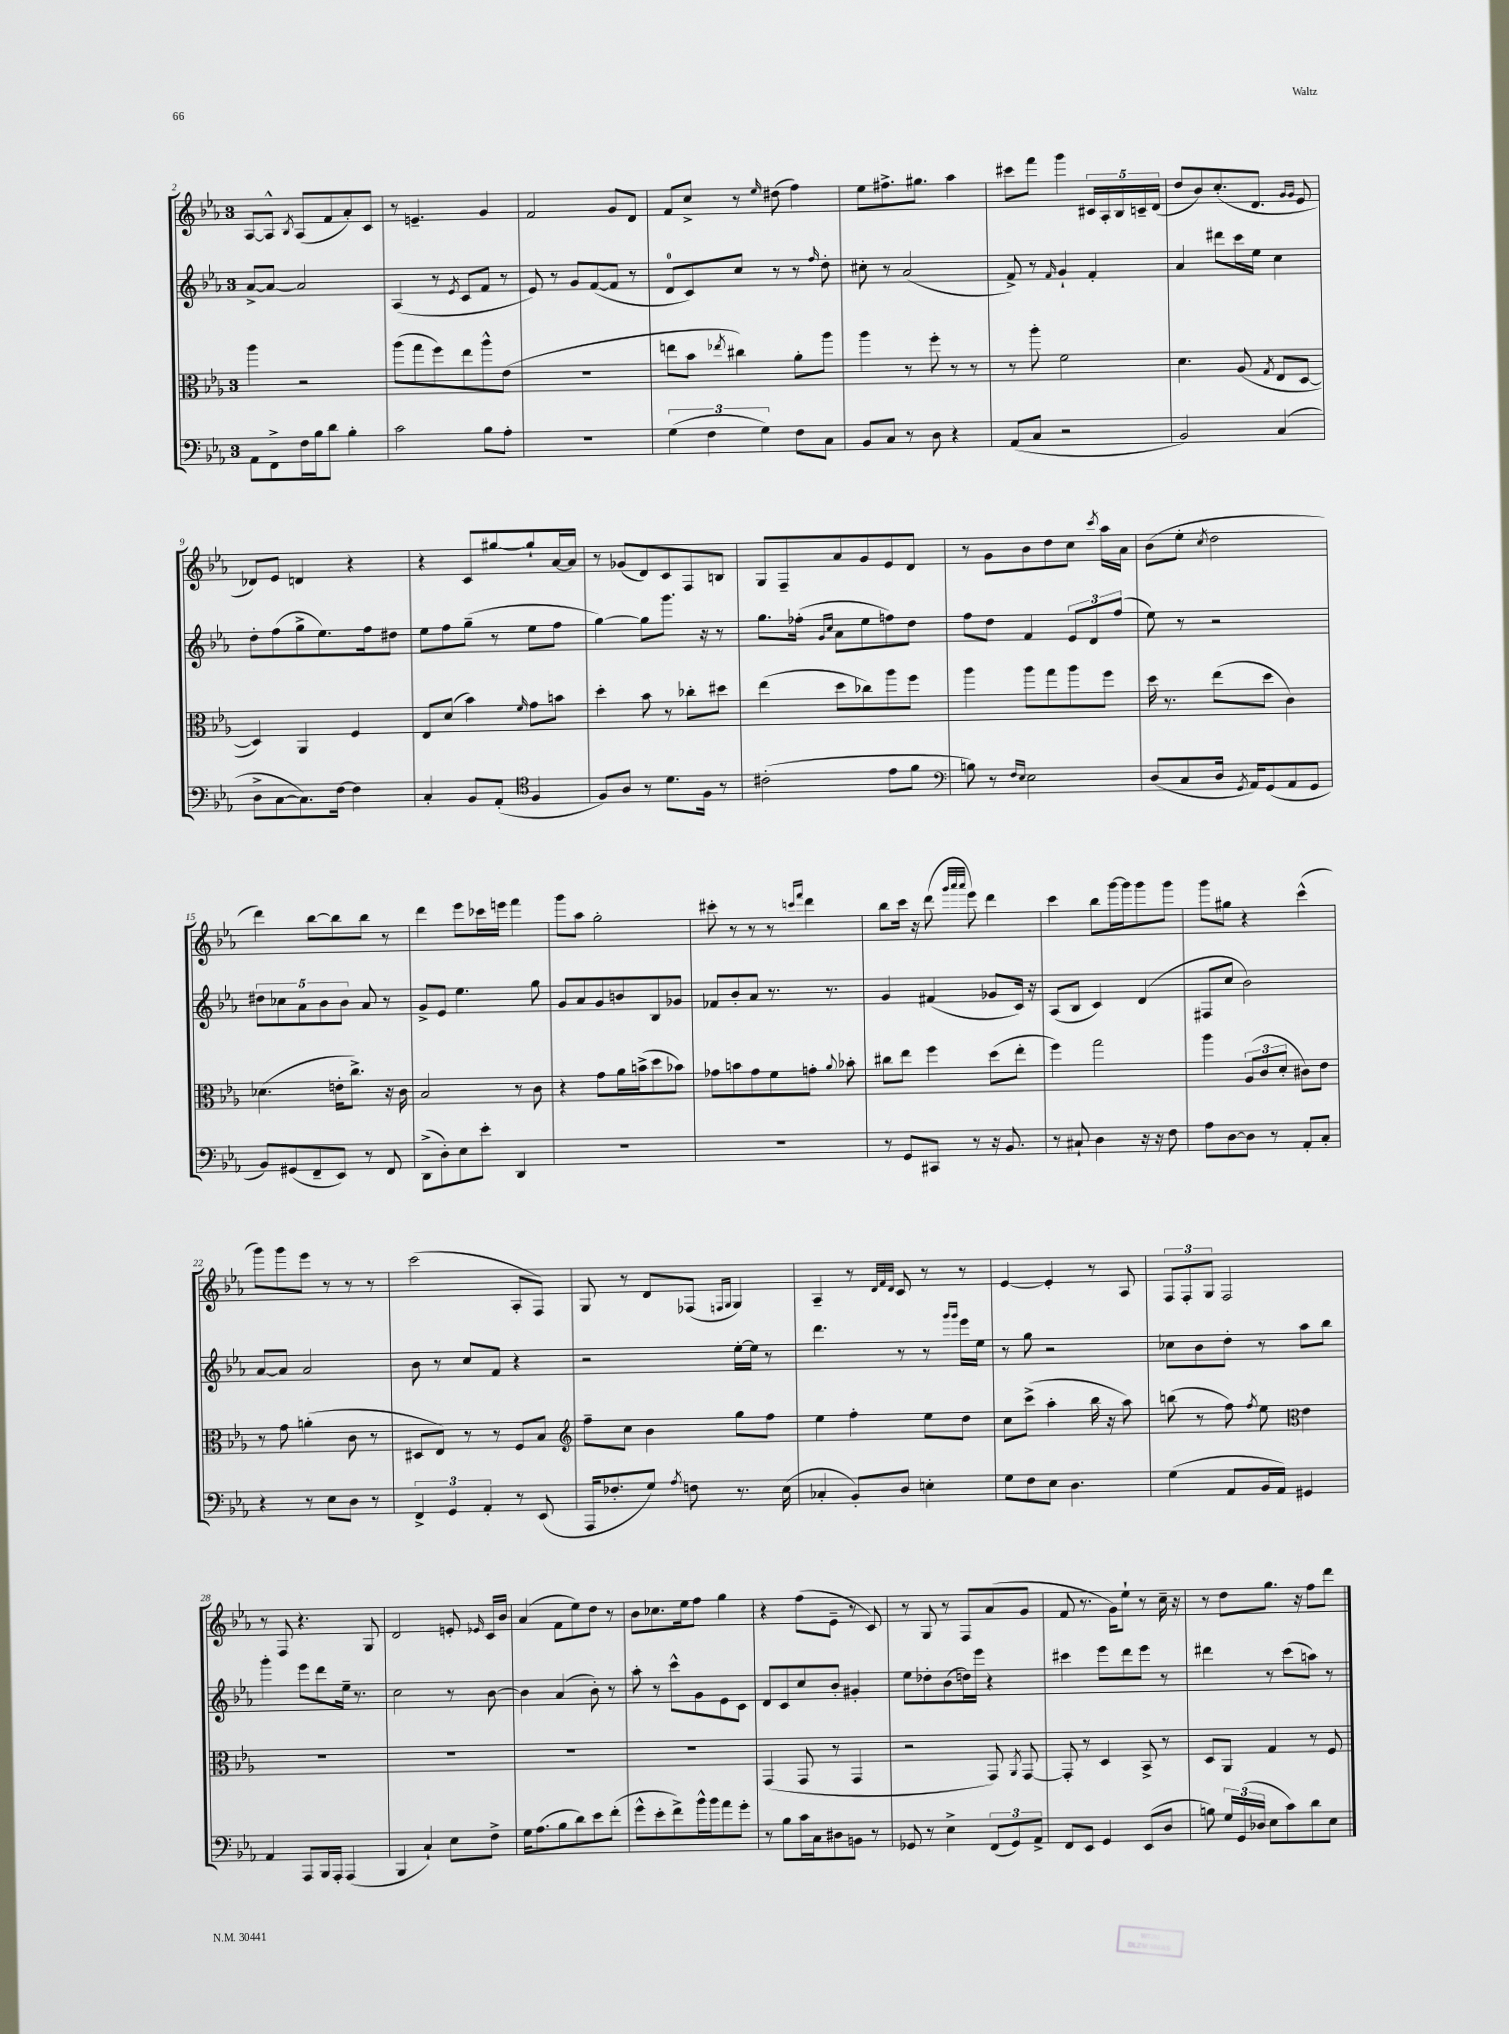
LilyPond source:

<<
\new StaffGroup <<
\new Staff = "s0" {
    \clef treble \key ees \major \once \override Staff.TimeSignature.style = #'single-digit \time 3/4
    \autoBeamOff aes8[~ aes8]-^ \acciaccatura { bes8 } aes8[( f'8 aes'8-.) c'8] |
    r8 e'4.-- g'4 |
    f'2 g'8[ d'8] |
    f'8[ c''8]-> r8 \grace { ees''16 } dis''8( f''4) |
    ees''8[ fis''8.-> gis''8.] aes''4 |
    cis'''8[ f'''8] g'''4 \tuplet 5/4 { cis'16[ aes16-. bes16 c'16-- d'16]( } |
    d''8[ bes'8) c''8.-.( d'8.] \grace { g'16[ g'16] } ees'8 |
    des'8[) ees'8] d'4 r4 |
    r4 c'8[ gis''8~ gis''8-! aes'16~ aes'16] |
    r8 ges'8[( d'8) c'8 f8 b8] |
    g8[ f8-- aes'8 g'8 ees'8 d'8] |
    r8 g'8[ bes'8 d''8 c''8] \acciaccatura { c'''8 } aes''16[ aes'16] |
    bes'8[( ees''8]-. \acciaccatura { c''8 } d''2 |
    d'''4) bes''8[~ bes''8 bes''8] r8 |
    d'''4 ees'''8[ ces'''16 e'''16] f'''4 |
    g'''8[ aes''8] g''2-. |
    cis'''8-. r8 r8 r8 \grace { c'''16[ f'''16] } d'''4 |
    bes''8[ c'''16] r16 d'''8( \grace { g'''32[ aes'''32 aes'''32] } ees'''8) d'''4 |
    c'''4 bes''8[ g'''16~ g'''16 g'''8 g'''8] |
    g'''8[ gis''8] r4 c'''4-^( |
    g'''8[) g'''8 ees'''8] r8 r8 r8 |
    c'''2( aes8[-. f8]) |
    g8 r8 d'8[ fes8]( \grace { f16[ g16] } g4) |
    aes4-- r8 \grace { d'32[ f'32 d'32] } c'8 r8 r8 |
    ees'4~ ees'4-. r8 aes8 |
    \tuplet 3/2 { f8[ f8-. g8] } f2 |
    r8 f8 r4. g8 |
    d'2 e'8-. \grace { ees'16 } c'16[ bes'16] |
    aes'4( f'8[ ees''8) d''8] r8 |
    bes'8[ ces''8. ees''16 f''8] g''4 |
    r4 f''8[( ees'8]-- r8 c'8) |
    r8 g8 r8 f8[ aes'8( g'8] |
    f'8 r8. g'16[) ees''8]-! r8 c''16-- r16 |
    r8 d''8[ g''8.] r16 f''8[ d'''8] \bar "|." |
}
\new Staff = "s1" {
    \clef treble \key ees \major \once \override Staff.TimeSignature.style = #'single-digit \time 3/4
    \autoBeamOff aes'8[~-> aes'8]~ aes'2 |
    aes4( r8 \acciaccatura { ees'8 } c'8[ f'8] r8 |
    ees'8) r8 g'8[ f'8~( f'8] r8 |
    d'8[-0 c'8) c''8] r8 r8 \grace { f''16 } d''8-. |
    cis''8-. r8 aes'2( |
    f'8->) r8 \grace { f'16 } g'4-! f'4-. |
    aes'4 dis'''8[ c'''16 ees''16] c''4 |
    d''8[-. f''8( g''8-> ees''8.) f''16 dis''8] |
    ees''8[ f''8 g''8]--( r8 ees''8[ f''8] |
    g''4~) g''8[ g'''8.] r16 r8 |
    g''8.[ fes''16]-.( \grace { g'16[ c''16] } aes'8[ ees''8 f''8) d''8] |
    f''8[ d''8] f'4 \tuplet 3/2 { ees'8[ d'8 f''8]( } |
    ees''8) r8 r2 |
    \tuplet 5/4 { dis''8[ ces''8 aes'8 bes'8 bes'8] } aes'8 r8 |
    g'8[-> ees'8] ees''4. g''8 |
    g'8[ aes'8 g'8 b'8 bes8 ges'8] |
    fes'8[ bes'8-. aes'8] r8. r8. |
    g'4 fis'4( ges'8[ c'16]) r16 |
    aes8[( bes8] c'4) d'4( |
    fis8[ c''8] bes'2) |
    aes'8[~ aes'8] aes'2 |
    bes'8 r8 c''8[ f'8] r4 |
    r2 ees''16[~-. ees''16] r8 |
    d'''4. r8 r8 \grace { g'''16[ g'''16] } ees'''16[ ees''16] |
    r8 g''8 r2 |
    ces''8[ bes'8 d''8]-. r8 aes''8[ bes''8] |
    g'''4-. ees'''8[ d'''8 ees''16]-- r8. |
    c''2 r8 bes'8~ |
    bes'4 aes'4( bes'8-.) r8 |
    aes''8-. r8 c'''8[-^ g'8 ees'8 c'8] |
    d'8[ c'8 c''8 bes'8]-. gis'4-. |
    ees''8[ des''8-. bes'8( d''16) ees'''16] r4 |
    cis'''4 ees'''8[ d'''8 ees'''8] r8 |
    dis'''4 r8 c'''8[( a''8]) r8 \bar "|." |
}
\new Staff = "s2" {
    \clef alto \key ees \major \once \override Staff.TimeSignature.style = #'single-digit \time 3/4
    \autoBeamOff aes''4 r2 |
    aes''8[( g''8 f''8) ees''8 aes''8-^ ees'8]( |
    R2. |
    e''8[ bes'8] \acciaccatura { ees''8 } cis''4) aes'8[-. aes''8] |
    aes''4 r8 f''8-. r8 r8 |
    r8 aes''8-. f'2 |
    d'4. aes8( \acciaccatura { g8 } ees8[ d8]~ |
    d4) aes,4 f4 |
    ees8[ d'8]( bes'4) \grace { f'16 } g'8[ b'8] |
    d''4-. bes'8 r8 ces''8[-. dis''8] |
    ees''4( d''8[ ces''8) aes''8 f''8] |
    aes''4 aes''8[ g''8 aes''8 f''8] |
    d''16 r8. ees''8[( d''8] c'4) |
    des'4.( e'16[-. c''8.]->) r16 c'16 |
    bes2 r8 c'8 |
    r4 g'8[ aes'16 b'16->( d''8 bes'8]) |
    ges'8[ b'8 ges'8 f'8 g'8]-. \appoggiatura { aes'8 } bes'8-. |
    cis''8[ ees''8] f''4 d''8[( ees''8]-. |
    f''4) g''2 |
    aes''4 \tuplet 3/2 { aes8[( c'8 d'8]-. } cis'8[) ees'8] |
    r8 g'8 a'4-.( c'8 r8 |
    dis8[ ees8]) r8 r8 f8[ bes8] |
    \clef treble f''8[-- c''8] bes'4 g''8[ f''8] |
    ees''4 f''4-. ees''8[ d''8] |
    c''8[ c'''8]->( aes''4-. bes''16 r16 aes''8) |
    b''8( r8 f''8) \acciaccatura { f''8 } ees''8 \clef alto ees'4 |
    R2. |
    R2. |
    R2. |
    R2. |
    g,4( g,8 r8 g,4 |
    r2 g,8) \acciaccatura { aes,8 } g,8~ |
    g,8-. r8 d4 bes,8-> r8 |
    d8[ aes,8] g4 r8 f8 \bar "|." |
}
\new Staff = "s3" {
    \clef bass \key ees \major \once \override Staff.TimeSignature.style = #'single-digit \time 3/4
    \autoBeamOff aes,8[ f,8-> f16 bes16 d'8] bes4-. |
    c'2 bes8[ aes8]-. |
    R2. |
    \tuplet 3/2 { g4( f4 g4) } f8[ c8] |
    bes,8[ c8] r8 d8 r4 |
    aes,8[( c8] r2 |
    bes,2) c4( |
    d8[-> c8~ c8.) f16]~ f4 |
    c4-. bes,8[ aes,8]-.( \clef tenor f4 |
    f8[) aes8] r8 d'8.[ f16] r8 |
    cis'2-.( ees'8[ f'8] |
    \clef bass b8) r8 \grace { f16[ ees16] } ees2 |
    d8[( c8 d16] \acciaccatura { g,8 } aes,16[) g,8( aes,8 g,8] |
    bes,8[) gis,8( f,8-- ees,8]) r8 f,8 |
    d,8[->( d8-.) ees8 ees'8]-. d,4 |
    R2. |
    R2. |
    r8 g,8[ cis,8] r8 r16 bes,8. |
    r8 cis8-! d4 r16 r16 f8 |
    aes8[ d8~ d8] r8 aes,8[-. c8]-. |
    r4 r8 ees8[ d8] r8 |
    \tuplet 3/2 { f,4-> g,4 aes,4-. } r8 ees,8( |
    aes,,16[ fes8.-. g8]) \acciaccatura { aes8 } f8 r8. ees16( |
    ces4-. bes,8[-.) d8] e4-. |
    g8[ f8 ees8] d4. |
    g4( aes,8[ bes,16 aes,16]) gis,4 |
    aes,4 aes,,8[ bes,,16 aes,,16]-. aes,,4( |
    bes,,4 c4-!) ees8[ f8]-> |
    g16[ aes8.( bes8 d'8) ees'8 f'8]-.( |
    g'8[-^ ees'8-. f'8->) bes'16-^ bes'16 aes'8 g'8]-. |
    r8 bes8[ c'16 c16 dis8 b,8] r8 |
    ges,8 r8 ees4-> \tuplet 3/2 { f,8[( ges,8) aes,8]-> } |
    f,8[ ees,8] g,4 ees,8[( d8] |
    b8) \tuplet 3/2 { g16[ g,16( des16] } ees8[ c'8) d'8 ees8] \bar "|." |
}
>>
>>
\layout { \context { \Score currentBarNumber = #2 } }
